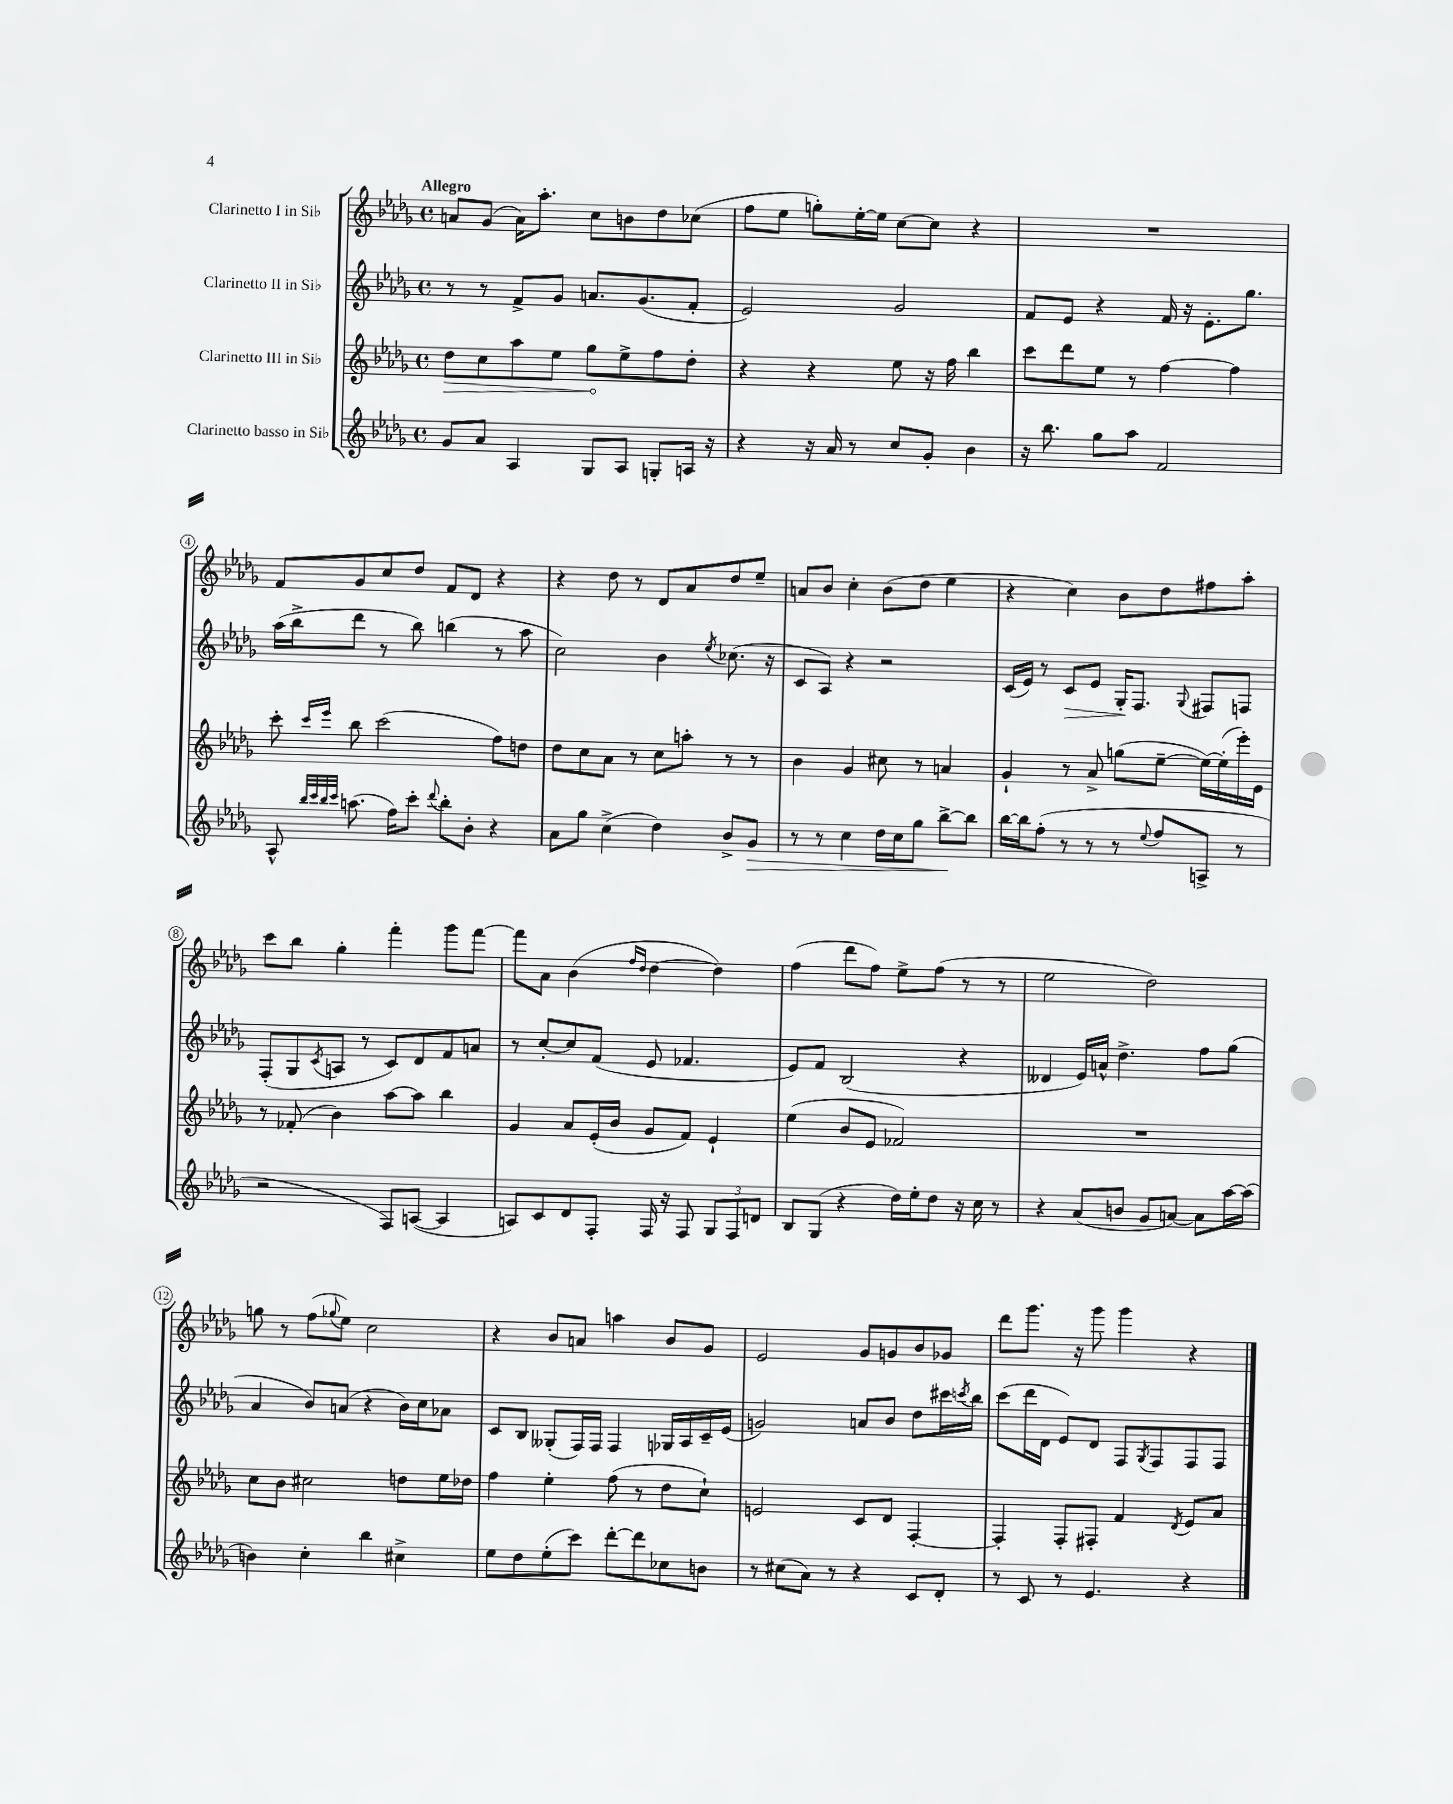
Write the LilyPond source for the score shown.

<<
\new StaffGroup <<
\new Staff = "s0" \with { instrumentName = "Clarinetto I in Sib" } {
    \clef treble \key des \major \defaultTimeSignature \time 4/4 \tempo "Allegro"
    a'8 ges'8( a'16) aes''8.-. c''8 b'8 des''8 ces''8( |
    f''8 ees''8 g''8-.) ees''16~-. ees''16 c''8~ c''8 r4 |
    R1 |
    f'8 ges'8 c''8 des''8 f'8 des'8 r4 |
    r4 des''8 r8 des'8 aes'8 des''8 ees''8-- |
    a'8 bes'8 c''4-. bes'8( des''8 ees''4 |
    r4 c''4) bes'8 des''8 fis''8 aes''8-. |
    c'''8 bes''8 ges''4-. f'''4-. ges'''8 f'''8~ |
    f'''8 aes'8 bes'4( \grace { f''16 des''16 } des''4~ des''4) |
    f''4( des'''8 f''8) ees''8-> f''8( r8 r8 |
    ees''2 des''2) |
    g''8 r8 f''8( \appoggiatura { ges''8 } ees''8) c''2 |
    r4 bes'8 a'8 a''4 bes'8 ges'8 |
    ees'2 ges'8 g'8 bes'8 ges'8 |
    des'''8 ges'''8. r16 ges'''8 ges'''4 r4 \bar "|." |
}
\new Staff = "s1" \with { instrumentName = "Clarinetto II in Sib" } {
    \clef treble \key des \major \defaultTimeSignature \time 4/4
    r8 r8 f'8-> ges'8 a'8. ges'8.( f'8-. |
    ees'2) ges'2 |
    f'8 ees'8 r4 f'16 r16 ees'8.-. ges''8. |
    aes''16( bes''16-> des'''8 r8 bes''8) b''4( r8 aes''8 |
    c''2) bes'4 \acciaccatura { ees''8 } ces''8.( r16 |
    c'8 aes8) r4 r2 |
    c'16( ees'16) r8 c'8\> ees'8 ges16-.\! f8. \appoggiatura { ges8 } fis8 f8 |
    f8-.( ges8 \acciaccatura { c'8 } a8 r8 c'8) des'8 f'8 a'8 |
    r8 c''8~-. c''8 f'8( ees'8 fes'4. |
    ees'8) f'8 bes2( r4 |
    deses'4 ees'16) a'16-^ des''4.-> f''8 ges''8( |
    aes'4 bes'8) a'8( r4 bes'16) c''16 aes'8 |
    c'8 bes8 geses8-.( f16) f16 f4 ges16 aes16 c'16-- ees'16( |
    g'2) a'8 bes'8 des''8 cis'''16 \acciaccatura { c'''8 } bes''16 |
    c'''8( des'''16 des'16 ees'8) des'8 f8 \acciaccatura { ges8 } f8 f8 f8 \bar "|." |
}
\new Staff = "s2" \with { instrumentName = "Clarinetto III in Sib" } {
    \clef treble \key des \major \defaultTimeSignature \time 4/4
    \once \override Hairpin.circled-tip = ##t des''8\> c''8 aes''8 ees''8 ges''8\! ees''8-> f''8 des''8-. |
    r4 r4 ees''8 r16 f''16 bes''4 |
    c'''8 des'''8 ees''8 r8 f''4~ f''4 |
    c'''8-. \grace { c'''16 ees'''16 } bes''8 c'''2( f''8) d''8 |
    des''8 c''8 aes'8 r8 c''8 a''8-. r8 r8 |
    bes'4 ges'4 cis''8 r8 a'4 |
    ges'4-! r8 aes'8-> g''8( ees''8~-- ees''16~) ees''16-.( ees'''16-.) ees'16 |
    r8 fes'8-.( bes'4) aes''8~ aes''8 bes''4 |
    ges'4 aes'8 ees'16-.( bes'16 ges'8 f'8) ees'4-! |
    ees''4( bes'8 ees'8 fes'2) |
    R1 |
    c''8 bes'8 cis''2 d''8 ees''16 des''16 |
    f''4 ees''4-. f''8( r8 des''8 c''8-!) |
    e'2 c'8 des'8 f4~-. |
    f4-. f8-. fis8-. f'4 \acciaccatura { des'8 } ees'8 aes'8 \bar "|." |
}
\new Staff = "s3" \with { instrumentName = "Clarinetto basso in Sib" } {
    \clef treble \key des \major \defaultTimeSignature \time 4/4
    ges'8 aes'8 aes4 ges8 aes8 g8-. a16 r16 |
    r4 r16 aes'16 r8 c''8 ges'8-. bes'4 |
    r16 bes''8. ges''8 aes''8 f'2 |
    aes8-^ \grace { bes''32 c'''32 bes''32 c'''32 } a''8.( f''16) c'''8-. \appoggiatura { des'''8 } bes''8-. bes'8-. r4 |
    aes'8 ges''8 c''4->( des''4) bes'8-> ges'8\> |
    r8 r8 c''4 des''16 c''16 ges''8 bes''8~->\! bes''8 |
    bes''16~ bes''16 f''8-.( r8 r8 r8 \appoggiatura { ees''8 } f''8 a8-> r8 |
    r2 f8) a8~( a4 |
    a8) c'8 des'8 f8-. f16 r16 f8 \tuplet 3/2 { ges8 f8 d'8 } |
    bes8 ges8( r4 des''16) ees''16-. des''8 r16 c''16 r8 |
    r4 aes'8( b'8 ges'8 a'8~) a'8 aes''16~ aes''16( |
    b'4) c''4-. bes''4 cis''4-> |
    ees''8 des''8 ees''8-.( c'''8) des'''8~-. des'''8 ces''8 b'8 |
    r8 cis''8( aes'8) r8 r4 c'8 des'8-. |
    r8 c'8 r8 ees'4. r4 \bar "|." |
}
>>
>>
\layout { \context { \Score \override BarNumber.stencil = #(make-stencil-circler 0.1 0.3 ly:text-interface::print) } }
